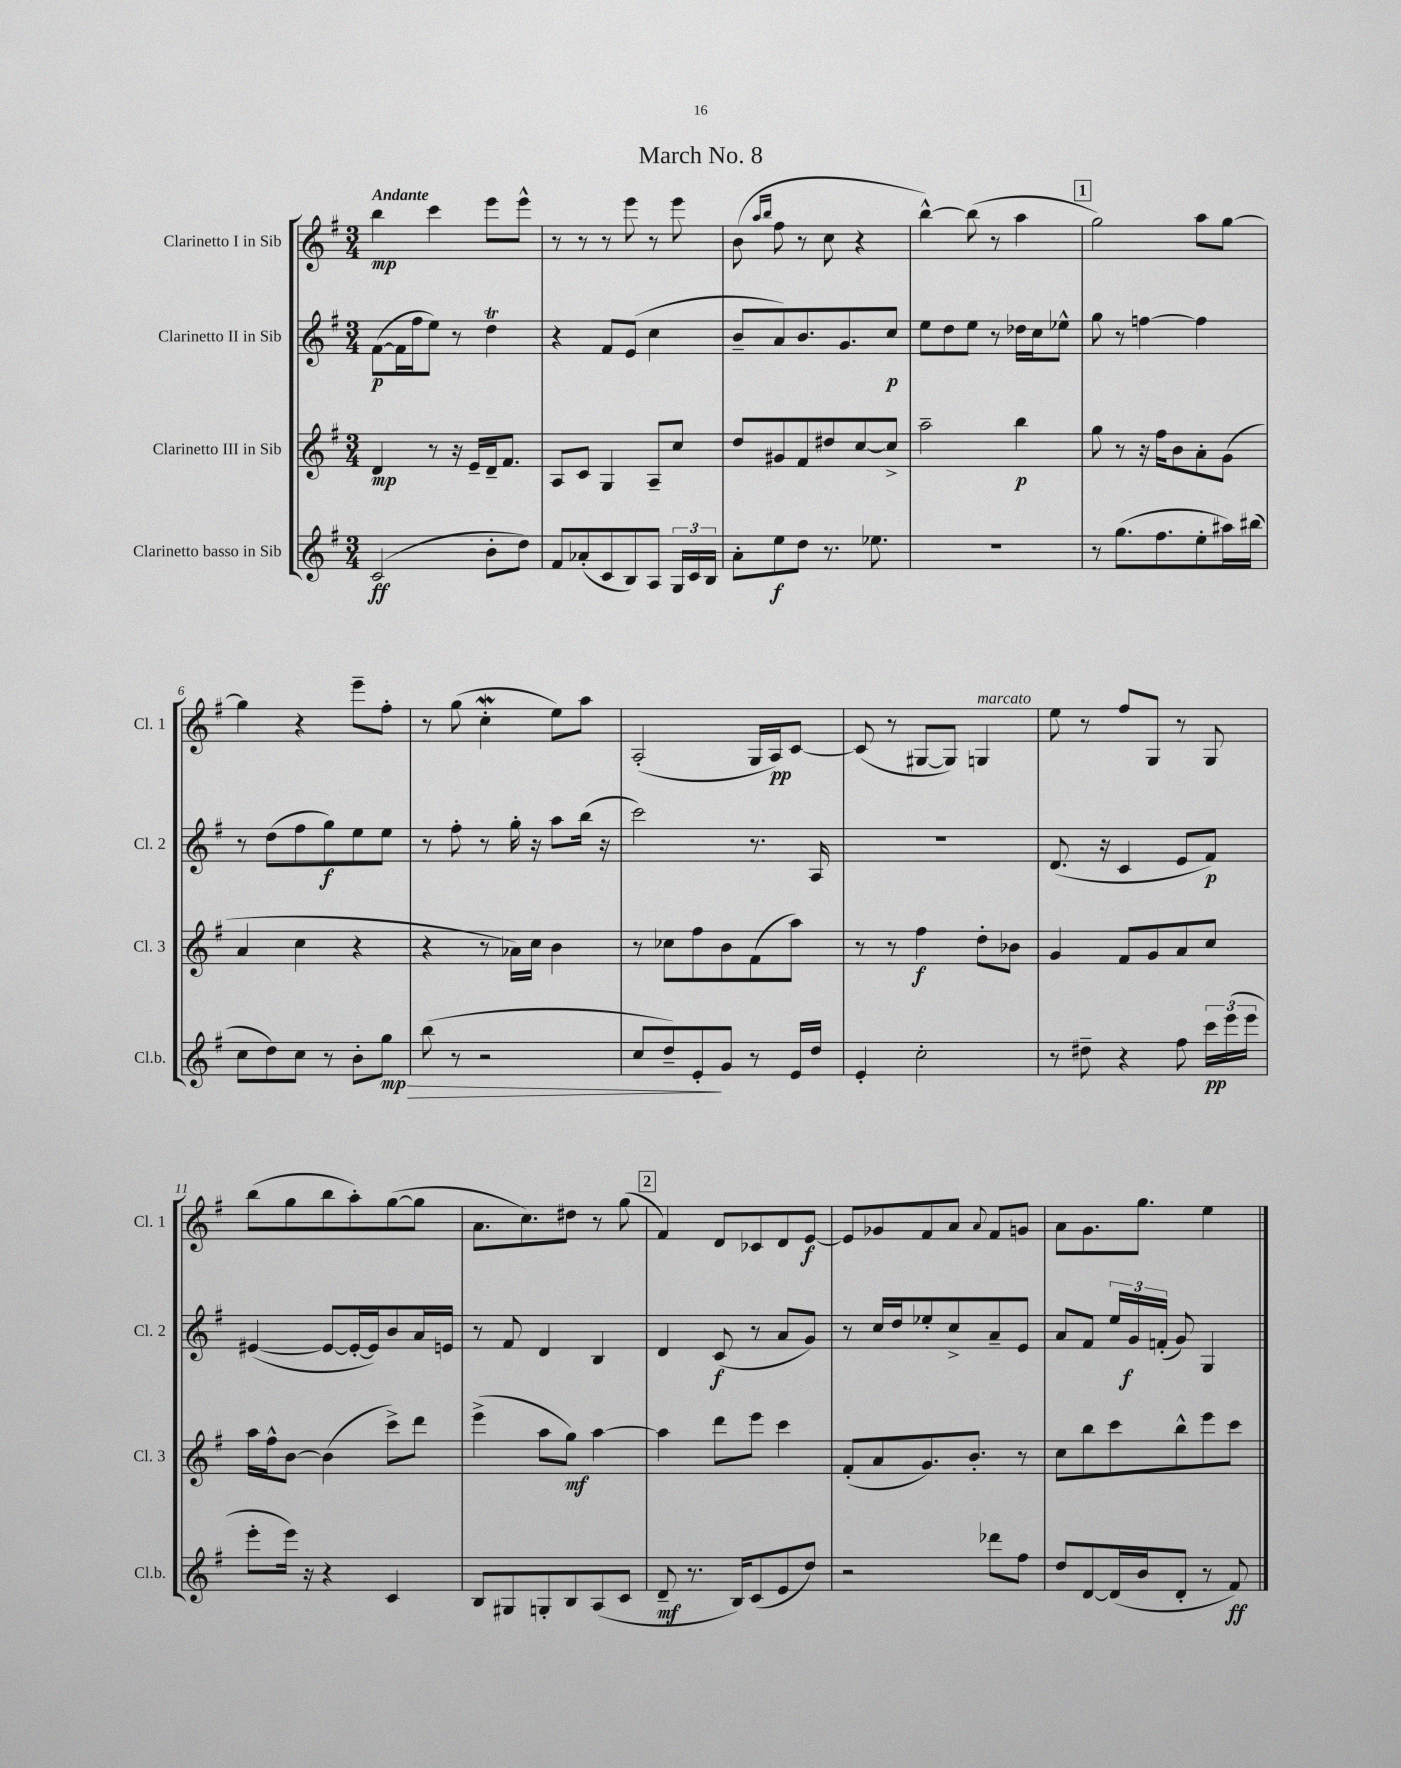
\header { title = "March No. 8" }
<<
\new StaffGroup <<
\new Staff = "s0" \with { instrumentName = "Clarinetto I in Sib" shortInstrumentName = "Cl. 1" } {
    \clef treble \key g \major \numericTimeSignature \time 3/4 \tempo "Andante"
    \autoBeamOff b''4\mp c'''4 e'''8[ e'''8]-^ |
    r8 r8 r8 e'''8 r8 e'''8 |
    b'8( \grace { a''16[ b''16] } fis''8 r8 c''8 r4 |
    b''4~-^) b''8( r8 a''4 |
    \mark \markup { \box "1" } g''2) a''8[ g''8]~ |
    g''4 r4 e'''8[-- fis''8]-. |
    r8 g''8( c''4-.\mordent e''8[) a''8] |
    a2-.( g16[ a16\pp) c'8]~ |
    c'8( r8 gis8[~ gis8]) g4^\markup { \italic "marcato" } |
    e''8 r8 fis''8[ g8] r8 g8 |
    b''8[( g''8 b''8 a''8-.) g''8~( g''8] |
    a'8.[ c''8.) dis''8] r8 g''8( |
    \mark \markup { \box "2" } fis'4) d'8[ ces'8 d'8 e'8]~\f |
    e'8[ ges'8 fis'8 a'8] \appoggiatura { a'8 } fis'8[ g'8] |
    a'8[ g'8. g''8.] e''4 \bar "|." |
}
\new Staff = "s1" \with { instrumentName = "Clarinetto II in Sib" shortInstrumentName = "Cl. 2" } {
    \clef treble \key g \major \numericTimeSignature \time 3/4
    \autoBeamOff fis'8[~\p( fis'16 fis''16 e''8]) r8 d''4\trill |
    r4 fis'8[ e'8]( c''4 |
    b'8[-- a'8) b'8. g'8. c''8]\p |
    e''8[ d''8 e''8] r8 des''16[ c''16 ees''8]-^ |
    \mark \markup { \box "1" } g''8 r8 f''4~ f''4 |
    r8 d''8[( fis''8 g''8\f) e''8 e''8] |
    r8 fis''8-. r8 g''16-. r16 a''8[ b''16]( r16 |
    c'''2) r8. a16 |
    R2. |
    d'8.( r16 c'4 e'8[ fis'8]\p) |
    eis'4~( eis'8[~ eis'16~-. eis'16) b'8 a'16 e'16] |
    r8 fis'8 d'4 b4 |
    \mark \markup { \box "2" } d'4 c'8\f( r8 a'8[ g'8]) |
    r8 c''16[ d''16 ees''8-. c''8-> a'8-- e'8] |
    a'8[ fis'8] \tuplet 3/2 { e''16[ g'16\f f'16]-.( } g'8) g4 \bar "|." |
}
\new Staff = "s2" \with { instrumentName = "Clarinetto III in Sib" shortInstrumentName = "Cl. 3" } {
    \clef treble \key g \major \numericTimeSignature \time 3/4
    \autoBeamOff d'4\mp r8 r16 e'16[-- d'16-- fis'8.] |
    a8[ c'8] g4 a8[-- c''8] |
    d''8[ gis'8 fis'8 dis''8 c''8~ c''8]-> |
    a''2-- b''4\p |
    \mark \markup { \box "1" } g''8 r8 r16 fis''16[ b'8 a'8-. g'8]( |
    a'4 c''4 r4 |
    r4 r8 aes'16[) c''16] b'4 |
    r8 ces''8[ fis''8 b'8 fis'8( a''8]) |
    r8 r8 fis''4\f d''8[-. bes'8] |
    g'4 fis'8[ g'8 a'8 c''8] |
    a''16[ fis''16-^ b'8]~ b'4( c'''8[->) d'''8] |
    e'''4->( a''8[ g''8]\mf) a''4~ |
    \mark \markup { \box "2" } a''4 d'''8[ e'''8] c'''4 |
    fis'8[-.( a'8 g'8.) b'8.]-. r8 |
    c''8[ b''8 c'''8 b''8-^ e'''8 c'''8] \bar "|." |
}
\new Staff = "s3" \with { instrumentName = "Clarinetto basso in Sib" shortInstrumentName = "Cl.b." } {
    \clef treble \key g \major \numericTimeSignature \time 3/4
    \autoBeamOff c'2\ff( b'8[-. d''8]) |
    fis'8[ aes'8-.( c'8 b8) a8] \tuplet 3/2 { g16[ c'16 b16] } |
    a'8[-. e''8\f d''8] r8. ees''8. |
    R2. |
    \mark \markup { \box "1" } r8 g''8.[( fis''8. e''8-. ais''16) bis''16]( |
    c''8[ d''8) c''8] r8 b'8[-. g''8]\mp\> |
    b''8( r8 r2 |
    c''8[ d''8--) e'8-.\! g'8] r8 e'16[ d''16] |
    e'4-. c''2-. |
    r8 dis''8-- r4 fis''8 \tuplet 3/2 { c'''16[\pp e'''16( e'''16] } |
    e'''8[-. e'''16]) r16 r4 c'4 |
    b8[ gis8 g8-. b8 a8( c'8] |
    \mark \markup { \box "2" } d'8--\mf r8. b16[) c'8( e'8 d''8]) |
    r2 des'''8[ fis''8] |
    d''8[ d'8~ d'16( b'16 d'8]-. r8 fis'8\ff) \bar "|." |
}
>>
>>
